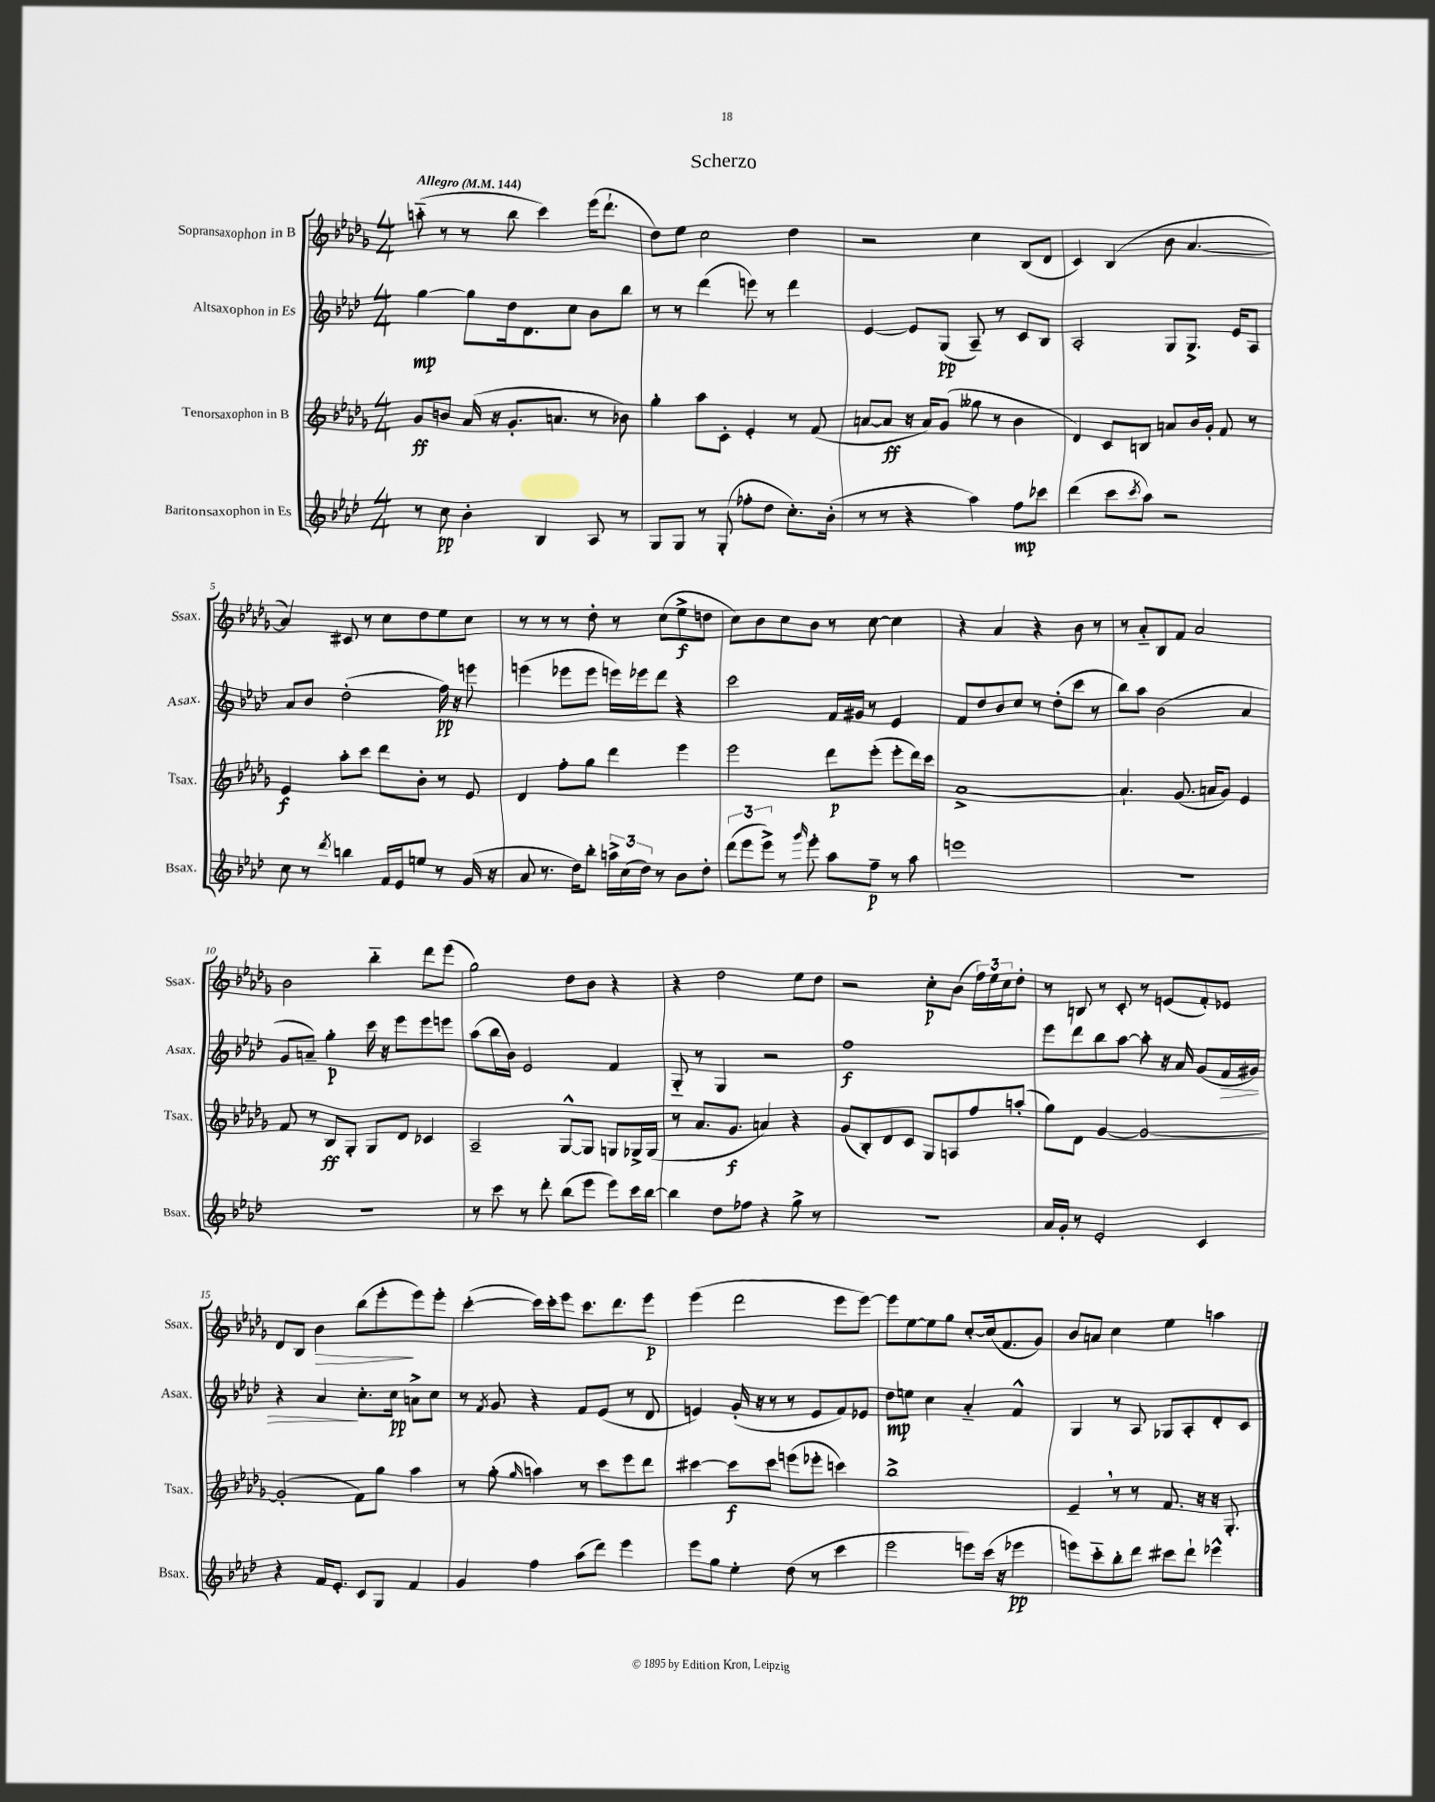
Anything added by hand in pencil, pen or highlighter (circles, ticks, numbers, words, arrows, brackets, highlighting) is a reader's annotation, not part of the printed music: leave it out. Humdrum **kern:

**kern	**kern	**kern	**kern
*staff4	*staff3	*staff2	*staff1
*clefG2	*clefG2	*clefG2	*clefG2
*k[b-e-a-d-]	*k[b-e-a-d-g-]	*k[b-e-a-d-]	*k[b-e-a-d-g-]
*M4/4	*M4/4	*M4/4	*M4/4
*MM144	*MM144	*MM144	*MM144
8r	8g-	[4gg	(8aa'~
8cc	8b	.	8r
4b-'	(16a-	8gg]	8r
.	16r	.	.
.	8.g-'	16dd-	8bb-
.	.	8.d-	.
4B-	.	.	4ccc)
.	8.a	.	.
.	.	8cc	.
8A-	8r	8b-	(16eee-
.	.	.	8.ddd-`
8r	8b-)	8bb-	.
=	=	=	=
8G	4gg-'	8r	8dd-)
8G	.	8r	8ee-
8r	8aa-	(4ddd-	2cc
(8G'	8c'	.	.
8ff-'	4e-'	8eee)	.
8dd-	.	8r	.
8.cc')	8r	4ddd-	4dd-
.	(8f	.	.
(16b-'	.	.	.
=	=	=	=
8r	[8a	[4e-	2r
8r	8a]	.	.
4r	16r	8e-]	.
.	16a)	.	.
.	(8g-	(8G	.
4aa-)	8gg--	8A-~)	4cc
.	8r	8r	.
8ff	4b-	8c	(8B-
8ccc-	.	8B-	8d-
=	=	=	=
(4ddd-	4d-)	2A-'	4c)
8ccc	8c	.	(4B-
8qccc	.	.	.
8aa-)	8B	.	.
2r	8a	8G	8b-
.	16b-	8.G^	[4.a-
.	16g-'	.	.
.	8f	.	.
.	.	16e-	.
.	8r	8A-	.
=	=	=	=
8cc	4e-	8a-	4a-])
8r	.	8b-	.
8qddd-	.	.	.
4bb	8aa-'	(2dd-'	8c#
.	8ccc	.	8r
16f	8ddd-	.	8cc
16e-	.	.	.
8ee	8b-'	.	8dd-
8r	8r	16ff)	8ee-
.	.	16r	.
(16g	8e-	8eee	8cc
16r	.	.	.
=	=	=	=
8a-	4d-	(4eee	8r
8.r	.	.	8r
.	8ff'	8eee-	8r
16dd-)	.	.	.
8bb-'	8gg-	8eee-	8dd-'
24aa^	4ddd-	16eee)	8r
(24cc	.	.	.
.	.	16eee-	.
24dd-)	.	.	.
8r	.	8ddd-	(8cc
8b-	4eee-	4r	8ee-^
8dd-'	.	.	8dd
=	=	=	=
(12ddd-	2eee-	2ccc	8cc)
12eee-	.	.	.
.	.	.	8b-
12eee-^)	.	.	.
8r	.	.	8cc
16qqggg	.	.	.
8eee-'	.	.	8b-
8aa-	8ddd-	16f	8r
.	.	16g#	.
8ff~	(8eee-'	8r	[8cc
8r	8eee-'	4e-	4cc]
8aa-	16ddd-)	.	.
.	16ccc	.	.
=	=	=	=
1eee	[1a-^	8f	4r
.	.	8dd-	.
.	.	8b-	4a-
.	.	8cc	.
.	.	8r	4r
.	.	(8dd-'	.
.	.	8ccc	8b-
.	.	8r	8r
=	=	=	=
1r	4.a-`]	8bb-)	8r
.	.	8aa-	8a-'~
.	.	(2b-	8B-
.	(8.g-	.	8f
.	.	.	2a-
.	16a	.	.
.	8g-)	.	.
.	4e-	4a-	.
=	=	=	=
1r	8f	8g	2b-
.	8r	8a~)	.
.	8B-	4gg'	.
.	8G-'	.	.
.	8G-	16ccc	4bb-'~
.	.	16r	.
.	8d-	8eee-	.
.	4c-	8eee-	8ddd-
.	.	8eee	(8eee-
=	=	=	=
8r	2A-~	(8aa-	2gg-)
8ccc	.	16bb-	.
.	.	16b-)	.
8r	.	2e-	.
8ddd-'	.	.	.
(8bb-	[8G-^^	.	8dd-
8eee-	8G-]	.	8b-
8eee-)	8G	4f	4r
16ccc	16G-^	.	.
[16bb-	(16G-	.	.
=	=	=	=
4bb-]	8r	8G'~	4r
.	8.a-	8r	.
8dd-	.	4G	2dd-
.	8.g-	.	.
8ff-	.	.	.
4r	4a)	2r	.
8gg^	4r	.	8ee-
8r	.	.	8dd-
=	=	=	=
1r	(8g-	1ff	2r
.	8B-')	.	.
.	8d-	.	.
.	8c	.	.
.	8G-	.	8cc'
.	8A	.	(8b-
.	8ff	.	24ff)
.	.	.	24ee-
.	.	.	24cc
.	(8aa'	.	8dd-'
=	=	=	=
16a-	8gg-)	8eee-	8r
16g'	.	.	.
8r	8d-	8ddd-	8B
2e-'	[4g-	8bb-	8r
.	.	[8aa-	8c'
.	2g-_	8aa-']	8r
.	.	16r	(8e
.	.	16a-	.
4c	.	(8g	8f')
.	.	16f	8e-
.	.	16g#)	.
=	=	=	=
4r	(2g-']	4r	8d-
.	.	.	8B-
16f	.	4a-	4b-
8.e-'	.	.	.
8c	8f)	8.cc'	(8bb-
8G	8gg-	.	8eee-'
.	.	16cc	.
4f	4aa-	8a^	8eee-)
.	.	8cc	8eee-'
=	=	=	=
4g	8r	8r	([4ccc'
.	.	8qf	.
.	(8gg-'	8g	.
.	16qqgg-	.	.
4ff	4aa)	4r	16ccc])
.	.	.	16ccc'
.	.	.	8eee-
(8aa-	8r	8f	8.ccc
8ddd-)	8ccc	(8e-	.
.	.	.	8.ddd-
4eee-	8eee-	8r	.
.	8ddd-	8d-	8eee-
=	=	=	=
8eee-	[4ccc#	4e)	(4eee-
8gg	.	.	.
4ee-'	8ccc#]	(16g'	2ddd-
.	.	16r	.
.	8ccc#	8r	.
(8dd-	(8eee	8r	.
8r	8eee-'	8e	.
4ccc	4ccc)	8f)	8eee-
.	.	8e-	[8eee-)
=	=	=	=
2eee-	1bb-^	8dd-	8eee-]
.	.	8ee	[8ee-
.	.	4cc	8ee-]
.	.	.	8gg-
8eee)	.	4a-'~	[8cc'
(16ccc	.	.	(16cc]
16r	.	.	8.f
4eee-	.	4f^^	.
.	.	.	8g-)
=	=	=	=
8eee)	4e-~	4G	8b-
8ccc'~	.	.	8a
8bb-'	8r	8r	4cc
8ddd-	8r	8A-	.
8ccc#	8.f	8G-	4ee-
8ddd-`	.	8A-'	.
.	16r	.	.
4eee-^^	16r	8d-'	4aa
.	8.G-'	.	.
.	.	8c	.
==	==	==	==
*-	*-	*-	*-
